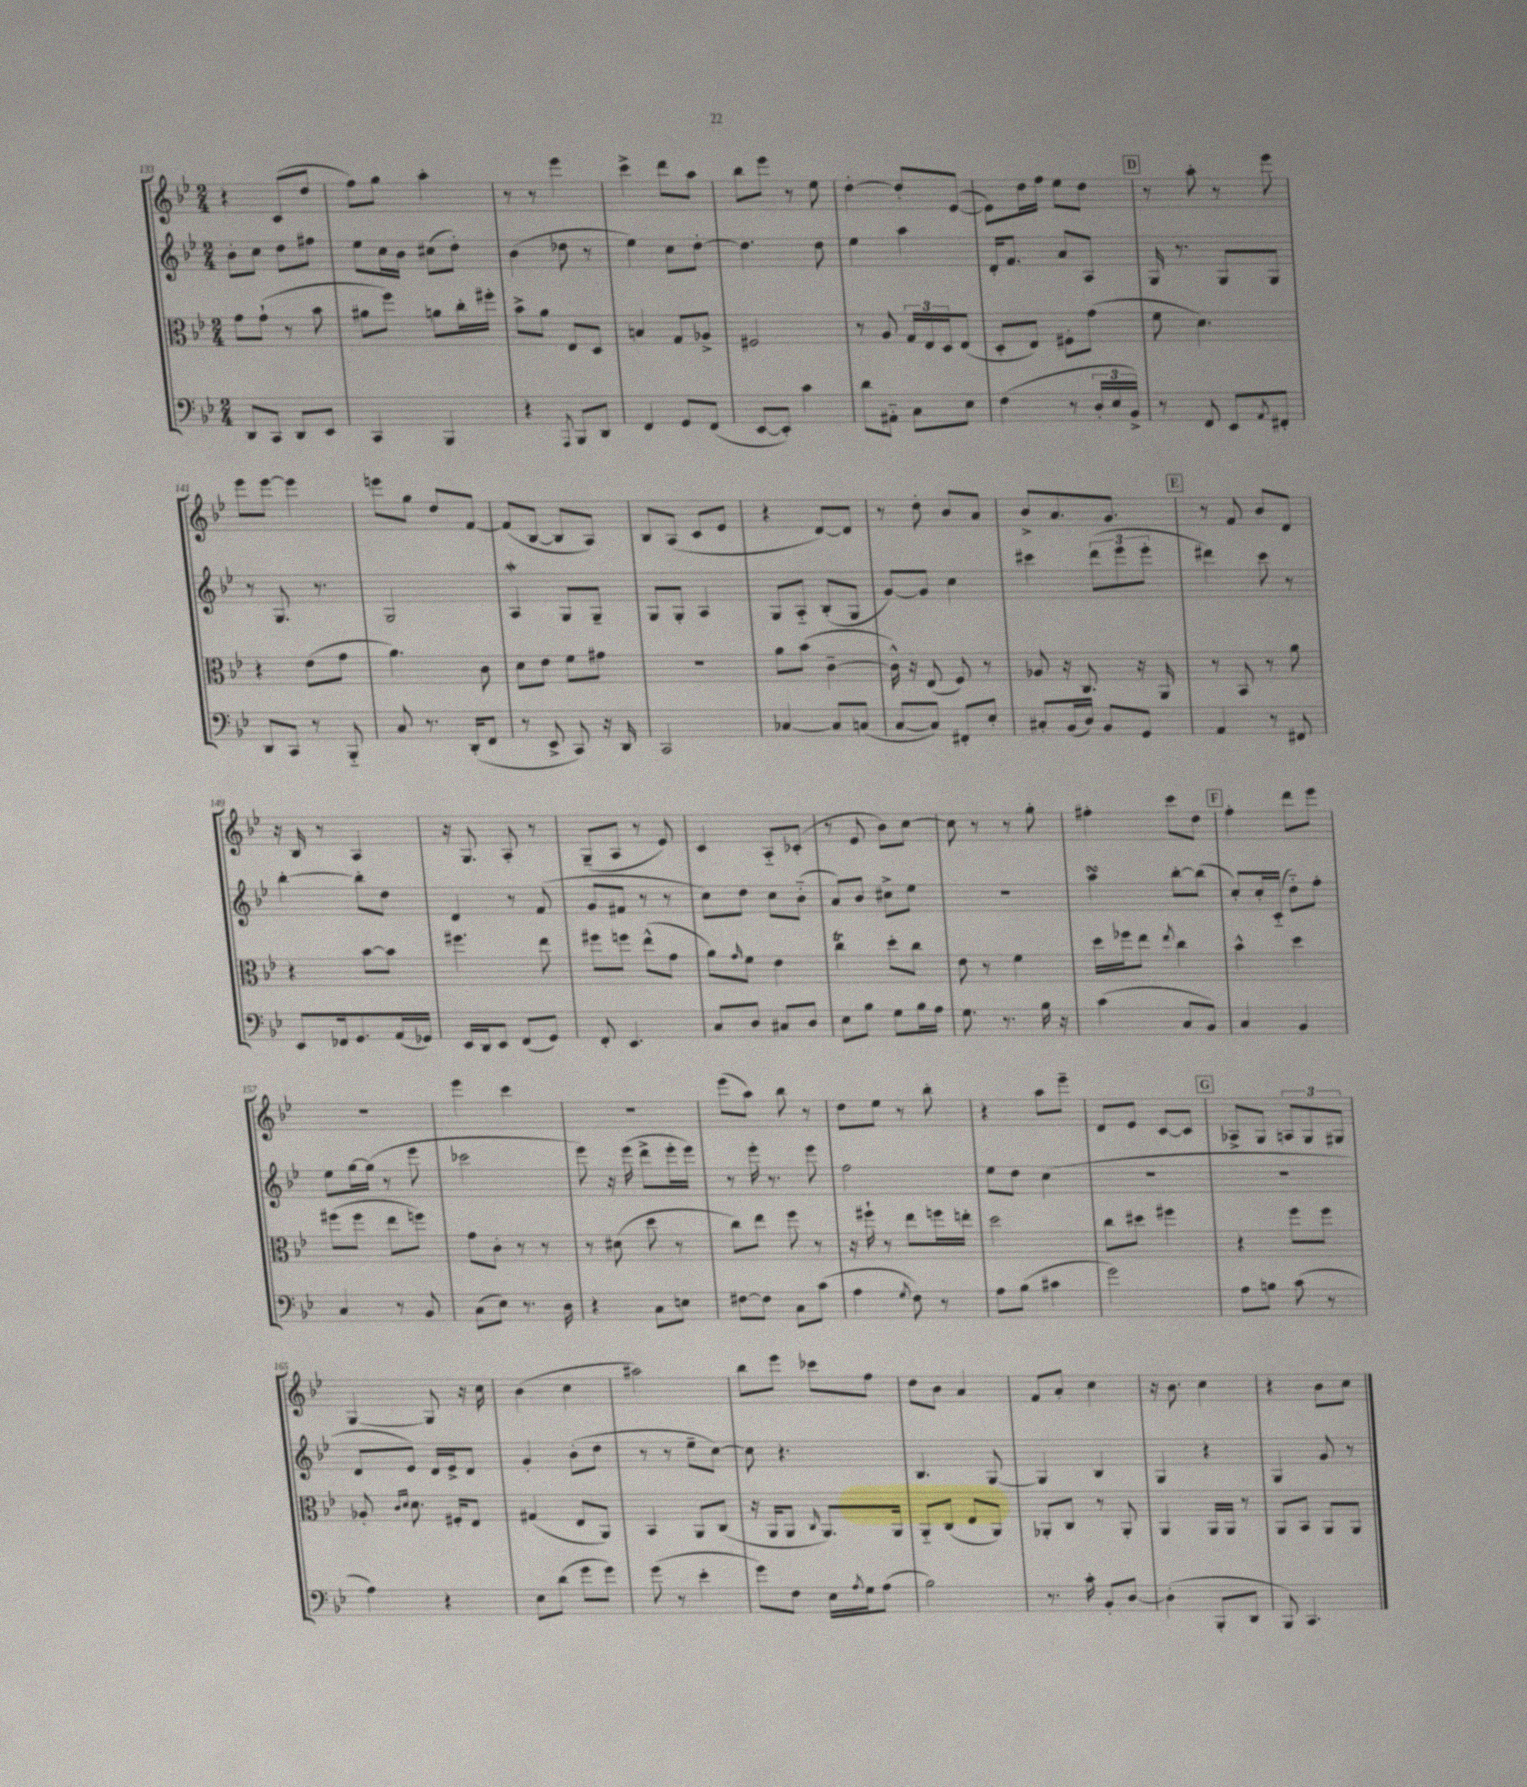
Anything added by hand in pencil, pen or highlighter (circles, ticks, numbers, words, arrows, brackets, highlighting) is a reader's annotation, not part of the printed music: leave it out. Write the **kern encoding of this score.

**kern	**kern	**kern	**kern
*staff4	*staff3	*staff2	*staff1
*clefF4	*clefC3	*clefG2	*clefG2
*k[b-e-]	*k[b-e-]	*k[b-e-]	*k[b-e-]
*M2/4	*M2/4	*M2/4	*M2/4
8DD/L	8g\L	8b-'\L	4r
8CC/J	(8g`\J	8cc\J	.
8DD/L	8r	8dd\L	(8c/L
8EE-/J	8b-\	8ff#\J	8dd/J
=	=	=	=
4CC/	8a#\L	8ee-\L	8ff\L)
.	8ff\J)	16cc\L	8gg\J
.	.	16b-\JJ	.
4BBB-/	8a\L	(8cc#\L	4aa'\
.	16cc'\L	8dd'\J)	.
.	16ff#'\JJ	.	.
=	=	=	=
4r	8b-^\L	(4b-\	8r
.	8a\J	.	8r
8qAAA/	.	.	.
8BBB-/L	8E-/L	8dd-\	4eee-\
8DD/J	8D/J	8r	.
=	=	=	=
4FF/	4B/	4ee-\)	4ccc^\
8GG/L	8G/L	8cc\L	8ddd\L
(8FF/J	8A-^/J	[8dd'\J	8aa\J
=	=	=	=
[8EE-/L	2F#/	4.dd\]	8bb-\L
8EE-'/]J)	.	.	8eee-\J
4c\	.	.	8r
.	.	8dd\	8ee-\
=	=	=	=
8d\L	8r	4ee-\	[4dd'\
8AA#'~\J	8A/	.	.
8C\L	24G/LL	4aa\	8dd'/]L
.	24E-/	.	.
.	24D/J	.	.
8E-\J	(8E-/J	.	([8e-/J
=	=	=	=
(4F\	8D'/L	16d'/LK	8e-\]L)
.	.	8.f/J	.
.	8E-/J)	.	16dd\L
.	.	.	16ff\JJ
8r	8F#'\L	8a/L	8ee-\L
24D'/LL	(8g\J	8A/J	8dd\J
24E-/	.	.	.
24BB-^/JJ)	.	.	.
=	=	=	=
8r	8f\	16G/	8r
.	.	8.r	.
8FF/	4.d\)	.	8aa'\
8EE-/L	.	8G/L	8r
8qAA/	.	.	.
8FF#'/J	.	8G/J	8eee-\
=	=	=	=
8DD/L	4r	8r	8eee-\L
8CC/J	.	8.G/	[8eee-\J
8r	(8e-\L	.	4eee-\]
.	.	8.r	.
8BBB-'~/	8g\J	.	.
=	=	=	=
8C/	4.a\)	2G/	8eee\L
8.r	.	.	8gg\J
.	.	.	8dd/L
(16DD'/LK	.	.	.
8FF/J	8c\	.	[8f/J
=	=	=	=
8r	8d\L	4A/	(8f/]L
8EE-^/	8e-\J	.	[8B-/J
8CC/)	8f\L	8G/L	8B-/]L
16r	8g#\J	8G~/J	8A/J)
16DD/	.	.	.
=	=	=	=
2CC/	2r	8G/L	8B-/L
.	.	8G'/J	(8A/J
.	.	4A/	8c/L
.	.	.	8e-/J
=	=	=	=
[4C-/	8a\L	8G/L	4r
.	(8b-\J	8A'~/J	.
8C-/]L	[4c~\	(8B-'/L	[8d/L)
(8C/J	.	8G/J	8d/]J
=	=	=	=
[8C/L	16c^^\])	[8g/L)	8r
.	16r	.	.
8C/]J)	(8E-/	8g/]J	8dd'\
8FF#'/L	8F/)	4cc\	8b-/L
8E-'/J	8r	.	8a/J
=	=	=	=
8C#'/L	8A-/	4ccc#\	8b-^/L
(16BB-/L	16r	.	8.a/
16D/JJ)	8.C/	.	.
8BB-/L	.	(12ddd\L	.
.	.	.	8.g/J
.	.	12eee-\	.
8GG/J	16r	.	.
.	.	12eee-'\J	.
.	16AA/	.	.
=	=	=	=
4AA/	8r	4ddd#\)	8r
.	8BB-/	.	8f/
8r	8r	8ccc\	8b-/L
8FF#/	8a\	8r	8d/J
=	=	=	=
8EE-/L	4r	[4bb-'\	16r
.	.	.	16B-/
16FF-/k	.	.	8r
8.GG/	.	.	.
.	[8b-\L	8bb-'\]L	4A/
(16AA/L	8b-\]J	8dd\J	.
16GG-/JJ)	.	.	.
=	=	=	=
16EE-/LL	4.ff#\	4d/	16r
16DD/J	.	.	8.G/
8EE-/J	.	.	.
(8FF/L	.	8r	8A'/
8GG/J)	8ee-\	(8f/	8r
=	=	=	=
8FF'/	8ff#\L	8g/L	(8G~/L
4.EE-/	8ff\J	8f#/J	8A/J
.	(8ee-^^\L	8r	8r
.	8g\J	8r	8e-/)
=	=	=	=
8C/L	8a\L)	8cc\L)	4c/
.	16qqg/	.	.
8D/J	8f\J	8dd\J	.
8C#/L	4e-\	8cc\L	8A'~/L
8D/J	.	(8b-'~\J	(8c-'/J
=	=	=	=
8E-\L	4cc\	8a/L)	8r
8B-\J	.	8b-/J	8e-/
8G\L	8dd'\L	8cc#^\L	8b-\L)
16B-\L	8cc\J	8ee-\J	[8cc\J
16A\JJ	.	.	.
=	=	=	=
8.G\	8e-\	2r	8cc\]
.	8r	.	8r
8.r	.	.	.
.	4f\	.	8r
16B-\	.	.	8gg'\
16r	.	.	.
=	=	=	=
(4c\	16dd\LL	4aa\	4ff#'\
.	16ff-\J	.	.
.	8ee-\J	.	.
.	8qee-/	.	.
8C/L	4cc\	[8bb-'\L	8ccc\L
8BB-/J)	.	(8bb-\]J	8dd\J
=	=	=	=
4C/	4b-^^\	8cc'/L)	4ff'\
.	.	16cc'/L	.
.	.	(16c'~/JJ	.
4BB-/	4dd\	8dd'~\L)	8ddd\L
.	.	8ff'\J	8eee-\J
=	=	=	=
4C/	(8ff#\L	8ee-\L	2r
.	8ff#\J	[16gg\L	.
.	.	(16gg\]JJ	.
8r	8ee-\L	8r	.
8BB-/	8ff\J)	8eee-\	.
=	=	=	=
(8C\L	8g\L	2ccc-\	4eee-\
8E-\J)	8c'\J	.	.
8.r	8r	.	4ccc\
.	8r	.	.
16D\	.	.	.
=	=	=	=
4r	8r	8eee-\)	2r
.	(8d#\	16r	.
.	.	(16eee-\	.
8C\L	8dd\	8ddd^\L	.
8E\J	8r	16eee-'\L	.
.	.	16eee-\JJ)	.
=	=	=	=
[8F#\L	8cc\L)	8r	(8eee-\L
8F#\]J	8ee-\J	16eee-'\	8aa\J)
.	.	8.r	.
8C\L	8ff\	.	8bb-\
(8c\J	8r	8eee-\	8r
=	=	=	=
4A\	16r	2ff\	8dd\L
.	16ff#`\	.	.
.	8r	.	8ee-\J
8qG/	.	.	.
8F\)	8ee-\L	.	8r
8r	16ff\L	.	8bb-'\
.	16ee'\JJ	.	.
=	=	=	=
8A\L	2dd\	8ee-\L	4r
(8B-\J	.	8dd\J	.
4c#\	.	(4cc\	8aa\L
.	.	.	8eee-~\J
=	=	=	=
2g\)	8cc\L	2r	8d/L
.	8dd#\J	.	8e-/J
.	4ff#\	.	[8c/L
.	.	.	8c/]J
=	=	=	=
8A\L	4r	2r	8A-^/L
8B\J	.	.	8G/J
(8c\	8ff\L	.	12A/L
.	.	.	12G/
8r	8ff\J	.	.
.	.	.	12G#/J
=	=	=	=
4A\)	8A-'/	8d/L	[4G/
.	16qqc/LL	.	.
.	16qqd/JJ	.	.
.	8.d\	8e-/J)	.
4r	.	16d/LL	8G/]
.	16F#'/LK	16e-^/J	.
.	8E-/J	8d/J	16r
.	.	.	16cc\
=	=	=	=
8E-\L	(4G#/	4g'/	(4b-\
(8d\J	.	.	.
8g\L	8E-/L	(8b-'\L	4cc\
8g\J)	8AA/J)	8dd\J	.
=	=	=	=
(8g\	4BB-/	8r	2aa#\)
8r	.	8r	.
4e-'\	8AA/L	8ee-~\L	.
.	(8C/J	[8cc\J)	.
=	=	=	=
8g\L)	16r	8cc\]	8bb-\L
.	16AA/LK	.	.
8F\J	8AA/J	4.r	8eee-\J
.	16qqC/	.	.
16E-\LL	8.AA/L)	.	8ccc-\L
8qA/	.	.	.
16G\J	.	.	.
(8A\J	.	.	8ff\J
.	16AA/Jk	.	.
=	=	=	=
2B-\)	8AA'~/L	4.B-/	8dd\L
.	(8C/J	.	8b-\J
.	8E-/L	.	4a/
.	8AA/J)	[8G/	.
=	=	=	=
8.r	8AA-'/L	4G/]	8f/L
.	8C/J	.	8a'/J
16c'\	.	.	.
8BB-'/L	8r	4B-/	4cc\
[8D/J	8AA-'/	.	.
=	=	=	=
(4D'\]	4AA/	4G/	16r
.	.	.	8.b-\
8BBB-'/L	16AA/LL	4r	4cc\
.	16AA/JJ	.	.
8DD/J	8r	.	.
=	=	=	=
8BBB-/)	8AA/L	4G/	4r
4.CC/	8BB-/J	.	.
.	8AA/L	8g/	8b-\L
.	8AA/J	8r	8cc\J
==	==	==	==
*-	*-	*-	*-
